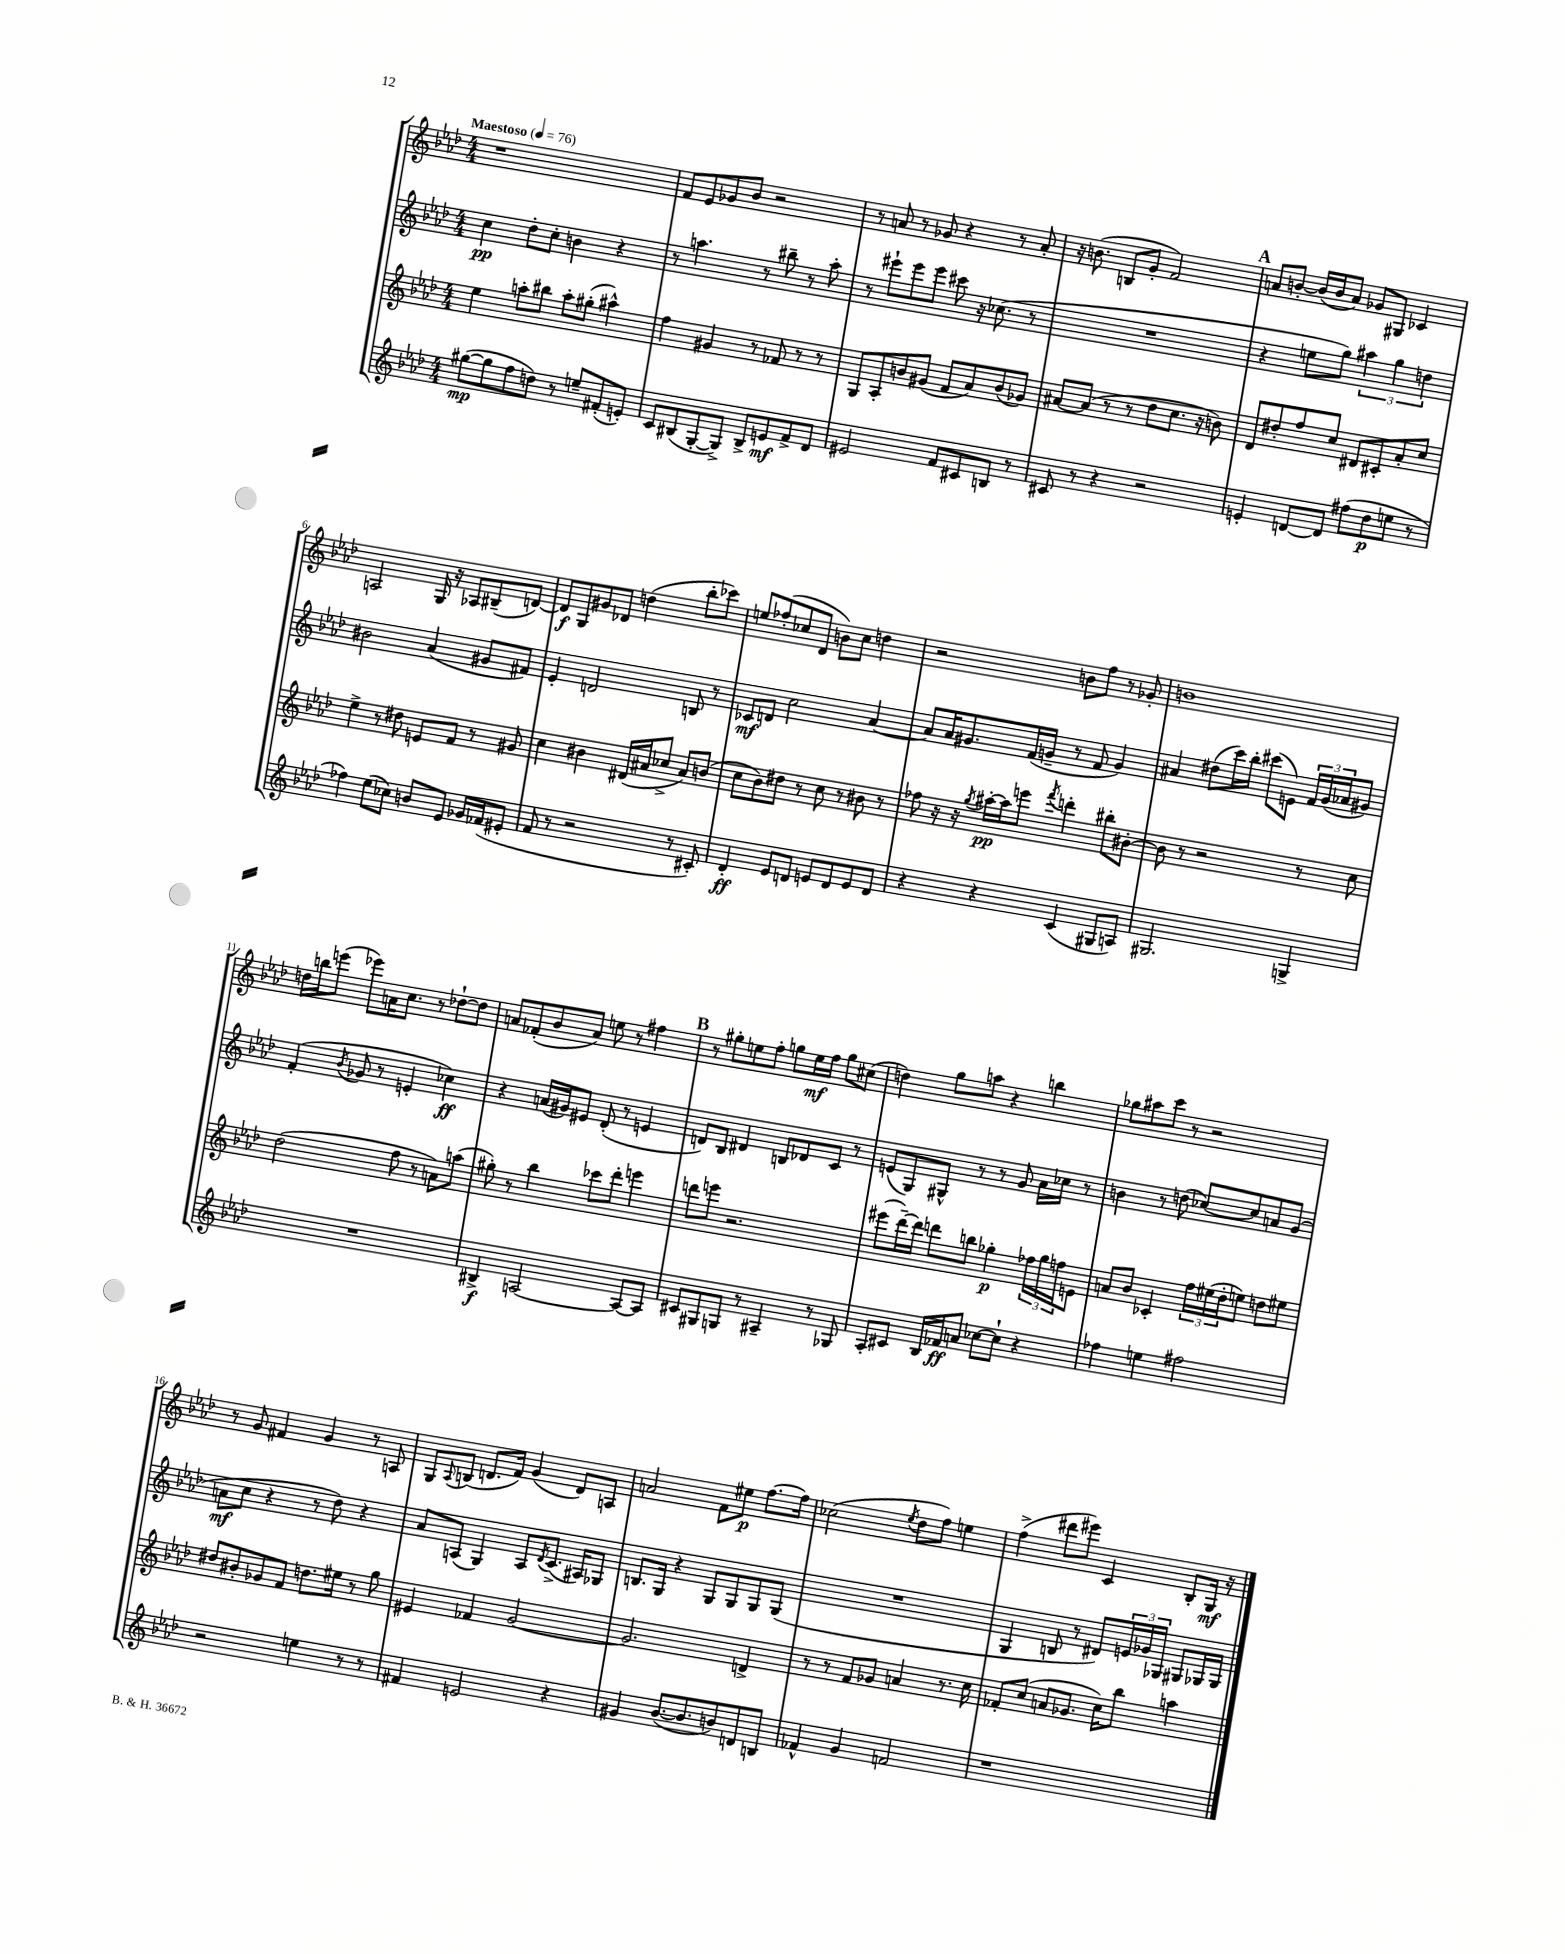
<<
\new StaffGroup <<
\new Staff = "s0" {
    \clef treble \key aes \major \numericTimeSignature \time 4/4 \tempo "Maestoso" 4 = 76
    r1 |
    f'8 ees'8 ges'8 bes'8 r2 |
    r8 a'8 r8 ges'8 r4 r8 a'8-. |
    r16 b'8.( b8 g'8-. f'2) |
    \mark \markup { \bold "A" } a'8 b'8~-. b'16( b'16 a'8) ges'8 gis8 ces'4 |
    a2 g16 r16 aes8 bis8--( d'8~) |
    d'8\f g8 gis'8 des'8 d''4( bes''8-. ces'''8) |
    e''8 fes''8-.( ces''8 des'8 b'8) ces''8 d''4 |
    r2 b'8 f''8 r8 ges'8-. |
    b'1 |
    d''16 b''16 e'''8( ees'''8) a'16 c''8. r8 des''8~-! des''8 |
    a'8 fes'8-.( bes'8 a'8) e''8 r8 fis''4 |
    \mark \markup { \bold "B" } r8 gis''8-. e''8 f''8-. g''8 e''16\mf f''16 g''8 cis''8( |
    d''4) g''8 a''8 r4 b''4 |
    ges''8 ais''8 c'''8 r8 r2 |
    r8 g'8 fis'4 g'4 r8 a8 |
    g8 \appoggiatura { aes8 } b8( d'8. f'16) g'4( d'8) a8 |
    a'2 f'8 eis''8\p f''8.~ f''16 |
    ces''2( \acciaccatura { ees''8 } des''8 f''8) e''4 |
    f''4->( dis'''8 eis'''8) c'4 bes8-. g16\mf r16 \bar "|." |
}
\new Staff = "s1" {
    \clef treble \key aes \major \numericTimeSignature \time 4/4
    c''4\pp des''8-. c''8-. b'4 r4 |
    r8 a''4. r8 bis''8-- r8 a''8-. |
    r8 eis'''8-! eis'''8 eis'''8 cis'''8 r16 ces''8.( r8 |
    R1 |
    \mark \markup { \bold "A" } r4 e''8 g''8) \tuplet 3/2 { ais''4 g''4 d''4 } |
    bis'2 aes'4( gis'8 fis'8) |
    ees'4-. d'2 b8 r8 |
    ces'8\mf d'8 c''2 aes'4~ |
    aes'8 aes'16 gis'8. f'16( g'16-- r8 f'8 g'4) |
    ais'4 dis''8( c'''16) bes''16-. cis'''8( e'8) \tuplet 3/2 { f'16 g'16( aes'16 } gis'8) |
    f'4-.( \acciaccatura { bes'8 } ges'8 r8 e'4-. ces''4\ff) |
    r4 a'16( gis'16) eis'8 des'8-.( r8 e'4 |
    \mark \markup { \bold "B" } d'8) bes8 dis'4 b8 des'8 c'8 r8 |
    e'8( g8) gis8-^ r8 r8 g'8 aes'16 ces''16 r8 |
    b'4 r8 d''8( ces''8~) ces''8 a'8 g'8( |
    a'8\mf c''8 r4 r8 des''8) r4 |
    aes'8 a8( g4) a8 \acciaccatura { des'8 } c'8.->( ais16) ges8 |
    b8. g16 r4 g8 g8 g8 g8( |
    R1 |
    g4 b8 r8 dis'8) \tuplet 3/2 { e'16 ges'16 ges16 } gis8 ges16 ges16 \bar "|." |
}
\new Staff = "s2" {
    \clef treble \key aes \major \numericTimeSignature \time 4/4
    ees''4 a''8-. bis''8 a''8-. gis''8-.( ais''4-^) |
    f''4 gis'4 r8 fes'8 r8 r8 |
    g8 aes8-. b'8 gis'8( f'8 aes'8) b'8( ges'8) |
    ais'8~ ais'8( r8 r8 des''8 c''8. r16 b'8) |
    \mark \markup { \bold "A" } des'8 dis''8-. f''8 c''8 dis'8 cis'8-. aes'8-. c''8 |
    ees''4-> r8 dis''8 e'8 f'8 r8 gis'8 |
    c''4 bis'4 dis'16( ais'16 ces''8-> ais'8) b'8( |
    c''8 bes'8) dis''8 r8 c''8 r8 bis'8 r8 |
    fes''8 r16 r16 \acciaccatura { g''8 } ais''16~-.\pp ais''16 e'''8 \acciaccatura { f'''8 } d'''4-. bis''8-. bis'8~-. |
    bis'8 r8 r2 r8 c''8 |
    des''2( f''8 r8 a'8) a''8( |
    gis''8-.) r8 bes''4 ces'''8 des'''8-. e'''4 |
    \mark \markup { \bold "B" } d'''8 e'''8 r2. |
    eis'''8( des'''16~--) des'''16 d'''8 b''8 ges''4-.\p \tuplet 3/2 { fes''16 ges''16 f''16 } e'8 |
    a'8 bes'8 ces'4-. \tuplet 3/2 { f''16 eis''16( des''16-. } e''8) d''8 eis''8 |
    dis''8 bis'8-. ges'8 f'8 d''8. eis''16 r8 g''8 |
    eis'4 fes'4 g'2~ |
    g'2. d'4-> |
    r8 r8 f'8 ges'8 a'4 r8. c''16 |
    fes'8-. c''8( a'8 ges'8. c''16) bes''8 a''4 \bar "|." |
}
\new Staff = "s3" {
    \clef treble \key aes \major \numericTimeSignature \time 4/4
    gis''8~\mp( gis''8 f''8 d''8) r8 e''8-- fis'8-.( e'8-.) |
    c'8 bis8( g8~-. g8->) bis8-> e'8\mf f'8-> des'8 |
    eis'2 f'8 cis'8 b8 r8 |
    cis'8 r8 r4 r2 |
    \mark \markup { \bold "A" } e'4-. d'8~ d'8 fis''8( des''8\p e''8 r8 |
    fes''4) ees''8( ces''8) b'8 ees'8 ges'16 fes'16( eis'8-. |
    f'8 r8 r2 r8 cis'8-.) |
    des'4-.\ff ees'8 d'8 e'8 d'8 e'8 d'8 |
    r4 r4 c'4( gis8 a8) |
    gis2. g4-> |
    R1 |
    bis4->\f a2~ a8~ a8 |
    \mark \markup { \bold "B" } cis'8 gis8 g8 r8 ais4-- r8 ges8 |
    aes8-. cis'8 bes16 fes'16\ff a'8 ces''8~ ces''8-! r4 |
    fes''4 e''4 fis''2 |
    r2 e''4 r8 r8 |
    fis'4 e'2 r4 |
    gis'4 bes'8.~( bes'8. b'8) d'8 b8 |
    fes'4-^ g'4 f'2 |
    r1 \bar "|." |
}
>>
>>
